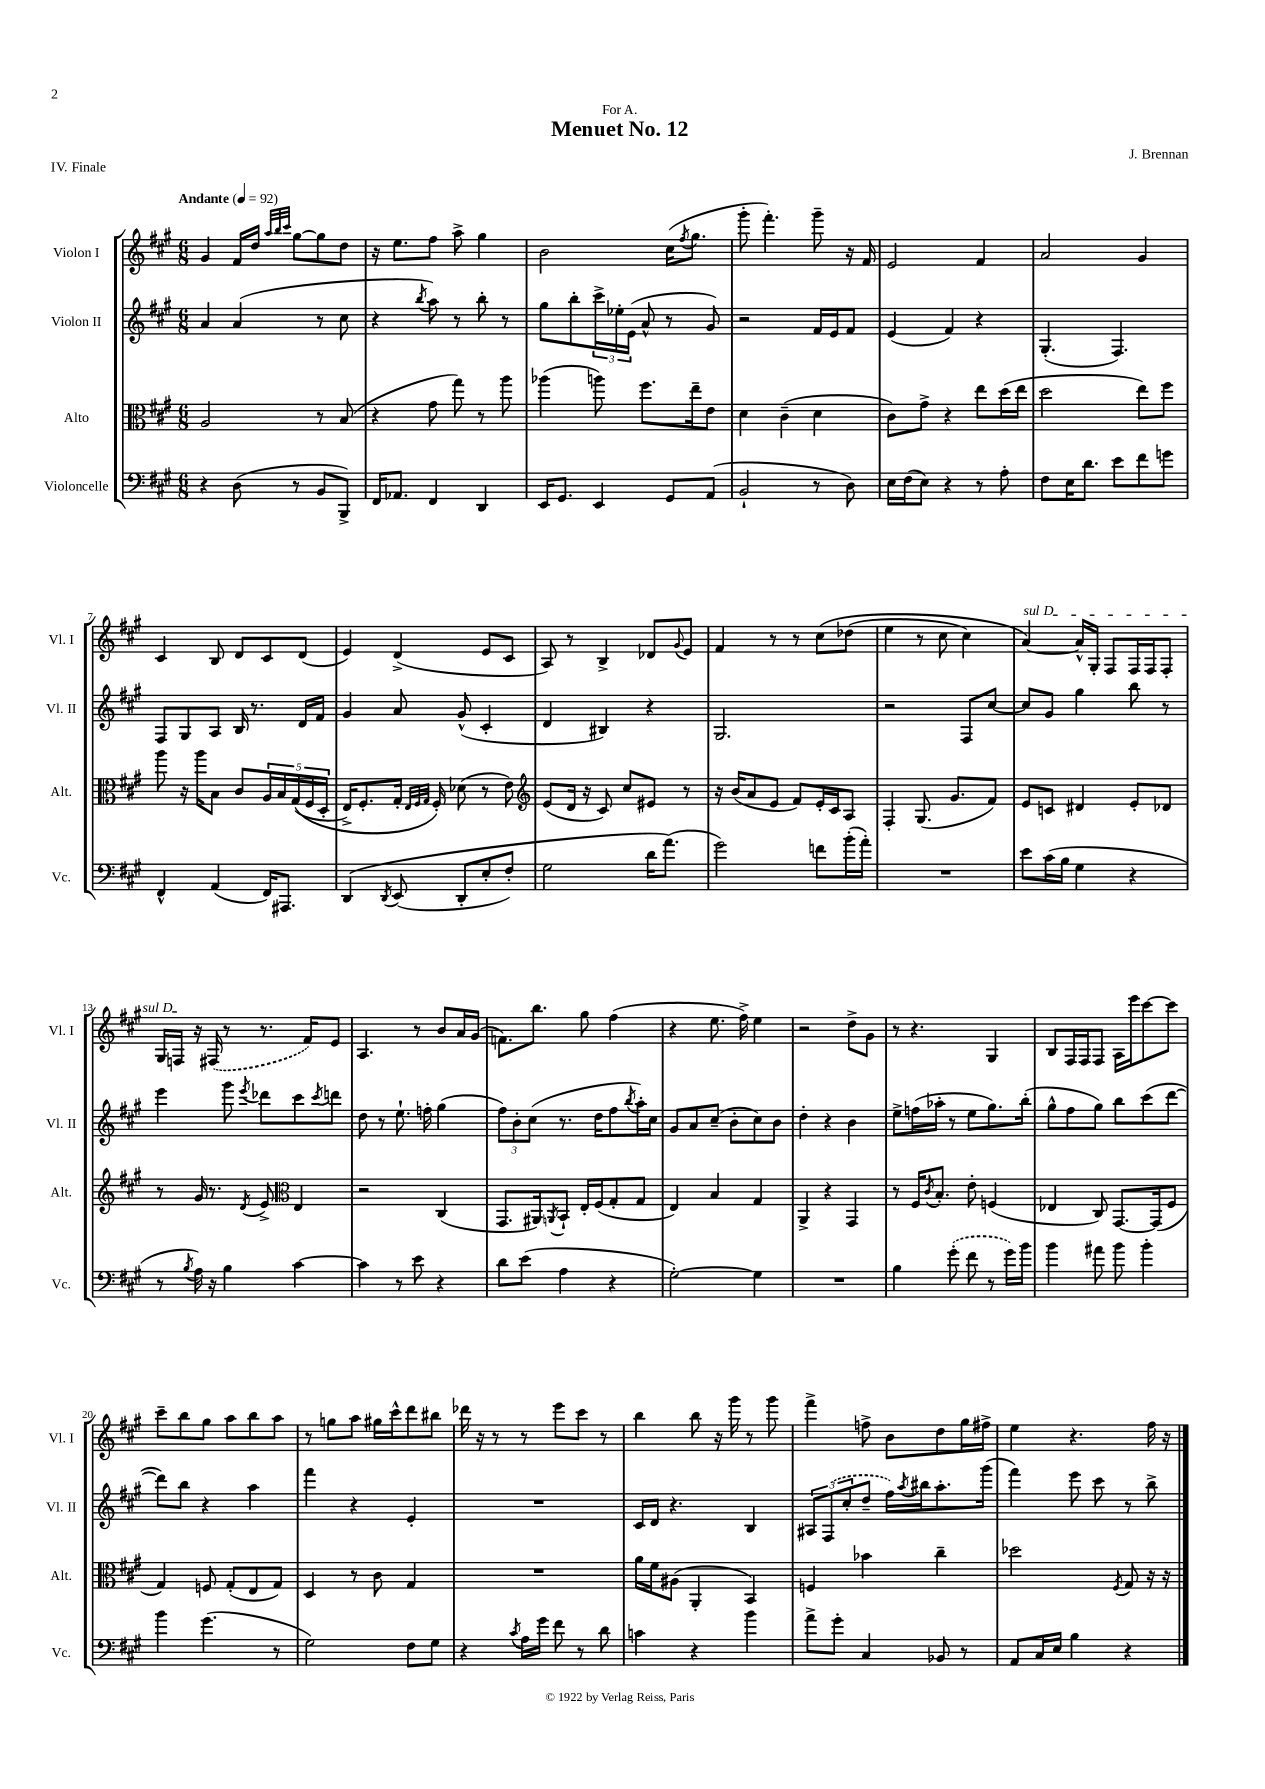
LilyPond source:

\header { title = "Menuet No. 12" composer = "J. Brennan" dedication = "For A." piece = "IV. Finale" }
<<
\new StaffGroup <<
\new Staff = "s0" \with { instrumentName = "Violon I" shortInstrumentName = "Vl. I" } {
    \clef treble \key a \major \numericTimeSignature \time 6/8 \tempo "Andante" 4 = 92
    gis'4 fis'16 d''16 \grace { a''32 b''32 cis'''32 } gis''8~ gis''8 d''8 |
    r16 e''8. fis''8 a''8-> gis''4 |
    b'2 cis''16( \acciaccatura { fis''8 } gis''8. |
    gis'''8-. fis'''4.-.) gis'''8-- r16 fis'16 |
    e'2 fis'4 |
    a'2 gis'4 |
    cis'4 b8 d'8 cis'8 d'8( |
    e'4) d'4->( e'8 cis'8 |
    a8) r8 b4-> des'8 \appoggiatura { gis'8 } e'8 |
    fis'4 r8 r8 cis''8\( des''8( |
    e''4 r8 cis''8 cis''4) |
    \once \override TextSpanner.bound-details.left.text = \markup { \italic "sul D" } a'4~\startTextSpan\) a'16-^ gis16-. fis8 fis16 fis16 fis8-. |
    gis16 f16\stopTextSpan r16 \once \slurDashed fis16( r8 r8. fis'16) e'8 |
    a4. r8 b'8 a'16 gis'16( |
    f'8.) b''8. gis''8 fis''4( |
    r4 e''8. fis''16->) e''4 |
    r2 d''8-> gis'8 |
    r8 r4. gis4 |
    b8 fis16 fis16 fis8 a16 e'''16 cis'''8~ cis'''8 |
    cis'''8-- b''8 gis''8 a''8 b''8 a''8 |
    r8 g''8 a''8 gis''16 cis'''16-^ d'''8 bis''8 |
    des'''16 r16 r8 r8 e'''8 cis'''8 r8 |
    b''4 b''8 r16 gis'''16 r8 gis'''8 |
    fis'''4-> f''8-> b'8 d''8 gis''16 fis''16-> |
    e''4 r4. fis''16 r16 \bar "|." |
}
\new Staff = "s1" \with { instrumentName = "Violon II" shortInstrumentName = "Vl. II" } {
    \clef treble \key a \major \numericTimeSignature \time 6/8
    a'4 a'4( r8 cis''8 |
    r4 \acciaccatura { b''8 } a''8) r8 b''8-. r8 |
    gis''8 b''8-. \tuplet 3/2 { cis'''16-> ees''16-. e'16( } a'8-^ r8 gis'8) |
    r2 fis'16 e'16 fis'8 |
    e'4( fis'4) r4 |
    gis4.-.( fis4.) |
    fis8 gis8 a8 b16 r8. d'16 fis'16 |
    gis'4 a'8 gis'8-^( cis'4-. |
    d'4 bis4) r4 |
    gis2. |
    r2 fis8 cis''8~ |
    cis''8 gis'8 gis''4 b''8 r8 |
    e'''4 gis'''8 \acciaccatura { e'''8 } des'''8 cis'''8 \acciaccatura { cis'''8 } d'''8 |
    d''8 r8 e''8.-! f''16-. gis''4( |
    \tuplet 3/2 { fis''8) b'8-. cis''8( } r8. d''16 fis''8 \acciaccatura { b''8 } a''16-.) cis''16 |
    gis'8 a'8 cis''8--( b'8-. cis''8) b'8 |
    d''4-. r4 b'4 |
    e''8-> f''16( aes''16-. r8 e''8 gis''8.) b''16-.( |
    gis''8-^ fis''8 gis''8) b''8 cis'''8( d'''8~ |
    d'''8) b''8 r4 a''4 |
    fis'''4 r4 e'4-. |
    R2. |
    cis'16 d'16 r4. b4 |
    \tuplet 3/2 { ais8 \once \slurDashed fis8( cis''8-. } d''8-- fis''16) \acciaccatura { a''8 } bis''16 a''8.-. gis'''16( |
    fis'''4) e'''8 cis'''8 r8 b''8-> \bar "|." |
}
\new Staff = "s2" \with { instrumentName = "Alto" shortInstrumentName = "Alt." } {
    \clef alto \key a \major \numericTimeSignature \time 6/8
    a2 r8 b8( |
    r4 gis'8 gis''8) r8 a''8 |
    aes''4( a''8) fis''8. e''16-- e'8 |
    d'4 cis'4--( d'4 |
    cis'8) gis'8-> r4 e''8 d''16( e''16 |
    d''2 e''8) fis''8 |
    a''8 r16 a''16 b8 cis'8 \tuplet 5/4 { a16 b16 gis16(\( fis16 d16-. } |
    e16->) fis8.-. gis16-. \grace { e32 fis32 gis32 } fis16-.\) des'8( r8 e'8) |
    \clef treble e'8( d'16 r16 cis'8) cis''8 eis'8 r8 |
    r16 b'16( a'8 e'8 fis'8) e'16-. cis'16 a8 |
    fis4-. gis8.( gis'8. fis'8) |
    e'8 c'8 dis'4 e'8-. des'8 |
    r8 gis'16 r8. \acciaccatura { d'8 } e'8-> \clef alto e4 |
    r2 cis4( |
    gis,8. ais,16) \acciaccatura { a,8 } b,8-! e16-. fis16( gis8-. gis8 |
    e4) b4 gis4 |
    a,4-> r4 gis,4 |
    r8 fis16 \acciaccatura { cis'8 } b8.-. e'8-. f4( |
    ees4 cis8) gis,8.~ gis,16( fis8 |
    gis4) f8 gis8-.( e8 gis8) |
    d4 r8 cis'8 gis4 |
    R2. |
    a'16 fis'16 ais8( a,4-. b,4) |
    f4 bes'4 cis''4-- |
    des''2 \acciaccatura { fis8 } gis8 r16 r16 \bar "|." |
}
\new Staff = "s3" \with { instrumentName = "Violoncelle" shortInstrumentName = "Vc." } {
    \clef bass \key a \major \numericTimeSignature \time 6/8
    r4 d8( r8 b,8 b,,8->) |
    fis,16 aes,8. fis,4 d,4 |
    e,16 gis,8. e,4 gis,8 a,8( |
    b,2-! r8 d8) |
    e16 fis16( e8) r4 r8 a8-. |
    fis8 e16 d'8. e'8 fis'8 g'8 |
    fis,4-^ a,4( fis,16) ais,,8. |
    d,4\( \acciaccatura { d,8 } e,8( d,8-. e8-. fis8-.) |
    gis2 d'16 a'8.(\) |
    gis'2) f'8 b'16-.( a'16-.) |
    R2. |
    e'8 cis'16( b16 gis4 r4 |
    r8 \acciaccatura { b8 } a16) r16 b4 cis'4~ |
    cis'4 r8 e'8 r4 |
    d'8 e'8( a4 r4 |
    gis2~-.) gis4 |
    R2. |
    b4 \once \slurDashed gis'8-.( fis'8 r8 gis'16) b'16 |
    b'4 ais'8 b'8 b'4-. |
    b'4 gis'4.( r8 |
    gis2) fis8 gis8 |
    r4 \acciaccatura { cis'8 } a16 gis'16 fis'8 r8 d'8 |
    c'4 r4 b'4 |
    a'8-> gis'8-. cis4 bes,8 r8 |
    a,8 cis16 e16 b4 r4 \bar "|." |
}
>>
>>
